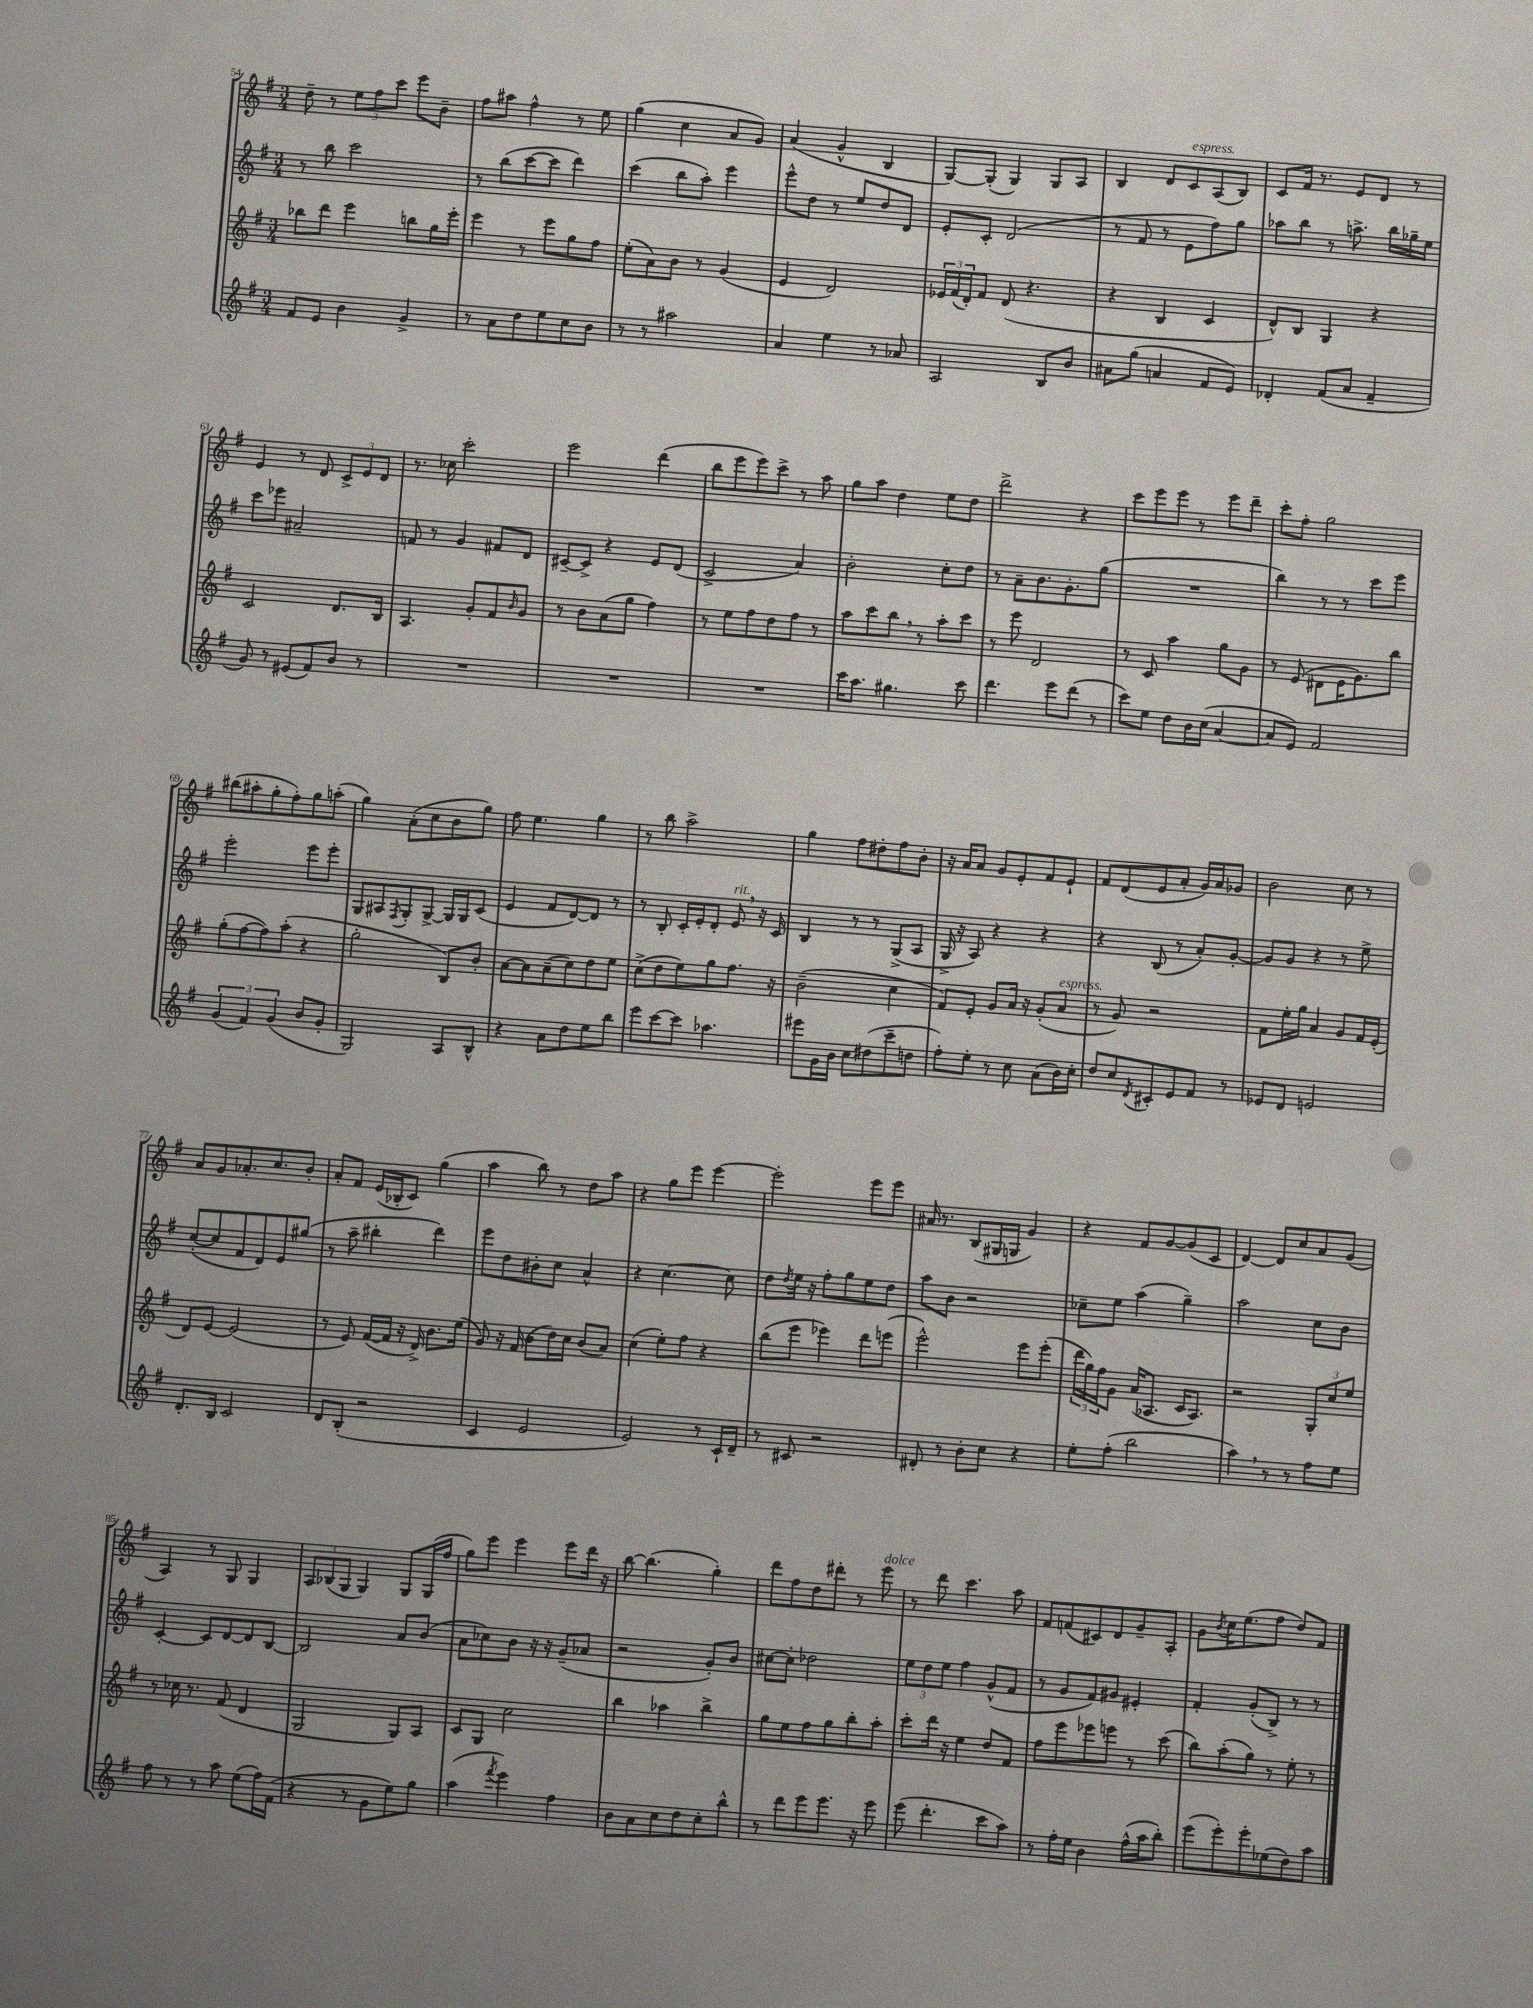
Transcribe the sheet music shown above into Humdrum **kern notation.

**kern	**kern	**kern	**kern
*part4	*part3	*part2	*part1
*staff4	*staff3	*staff2	*staff1
*clefG2	*clefG2	*clefG2	*clefG2
*k[f#]	*k[f#]	*k[f#]	*k[f#]
*M3/4	*M3/4	*M3/4	*M3/4
=54	=54	=54	=54
8f#/L	8bb-X\L	8r	8dd~\
8e/J	8ddd\J	8bb\	8r
4b\	4eee\	2ccc\	12ee\L
.	.	.	12ff#\
.	.	.	12ccc\J
4g^/	8bbn\L	.	8eee\L
.	16gg\L	.	8b~\J
.	16eee'\JJ	.	.
=55	=55	=55	=55
8r	4eee\	8r	8ff#\L
8a\L	.	(8bb\L	8aa#X\J
8dd\	8r	[8ccc\	4ff#^^\
8ee\	8eee\L	8ccc\J]	.
8cc\	8gg\	4ddd\)	8r
8b\J	8ff#\J	.	8ee\
=56	=56	=56	=56
8r	(8ee'\L	(4ccc\	(4gg\
8r	8a\)	.	.
2aa#X\	8b\J	8bb\L	4cc\
.	8r	8aa'\J)	.
.	(4g/	4eee\	8a/L
.	.	.	8g/J)
=57	=57	=57	=57
4a/	4e/	8eee^^\L	(4a/
.	.	8dd\J	.
4ee\	2d/)	8r	4g^^/
.	.	8ee/L	.
8r	.	8dd/	4B/
8a-X/	.	8d/J	.
=58	=58	=58	=58
2A/	24e-X/LL	8e'/L	[8G/L)
.	(24f#/	.	.
.	24d'/J)	.	.
.	8f#/J	8c'/J	(8G'/J]
.	(8d/	(2d/	4G/)
.	4.r	.	.
8B/L	.	.	8G/L
8b/J	.	.	8A/J
=59	=59	=59	=59
8a#X\L	4r	8r	4B/
(8gg\J	.	8f#/	.
4an/	4B/	8r	8d/L
!	!	!	!LO:TX:a:i:t=espress.
.	.	8e\L	8c/
8f#/L	4c/	8ff#\)	(8A/
8e/J)	.	8gg\J	8B/J)
=60	=60	=60	=60
4d-X'/	8d^^/L)	8aa-X\L	8c/L
.	8B/J	8bb\J	16f#/Jk
.	.	.	8.r
(8f#/L	4G/	8r	.
8a/J	.	8.aan^\	8e/L
4f#~/	4r	.	8d/J
.	.	16bb\LL	.
.	.	16gg-X~\	8r
.	.	16ee\JJ	.
!!LO:LB:g=z
=61	=61	=61	=61
8g/)	2c/	8ccc\L	4e/
8r	.	8eee-X\J	.
(8e#X/L	.	2a#X~/	8r
8f#/)	.	.	8d/
8b/J	8.d/L	.	12c^/L
.	.	.	12e/
8r	.	.	.
.	.	.	12d/J
.	16B/Jk	.	.
=62	=62	=62	=62
2.r	4.A/	8fn/	8.r
.	.	8r	.
.	.	.	16cc-X\
.	.	4g/	2ccc'\
.	8g'/L	.	.
.	8f#/	8f#X/L	.
.	16qqb/	.	.
.	8g/J	8d/J	.
=63	=63	=63	=63
2.r	8r	[8c#X~/L	2eee\
.	8b\L	8c#^/J]	.
.	(8a\	4r	.
.	8gg\J	.	.
.	4ff#\)	8e/L	(4ddd\
.	.	(8d/J	.
=64	=64	=64	=64
2.r	8r	2c^/	8bb\L
.	8ee\L	.	8eee\
.	8ff#\	.	8eee\)
.	8dd\	.	8ccc^\J
.	8ff#\J	4a/)	8r
.	8r	.	8aa\
=65	=65	=65	=65
16ccc\KL	8aa\L	2b'\	8gg\L
8.aa\J	.	.	.
.	8ccc\	.	8aa\J
4.gg#X\	8bb,\J	.	4dd\
.	8r	.	.
.	8aa'\L	8cc'\L	8ee\L
8ccc\	8ccc\J	8dd\J	8dd\J
=66	=66	=66	=66
4.ddd\	8r	8r	2ddd^\
.	8eee\	8a~\L	.
.	2d/	8.b\	.
8eee\L	.	.	.
.	.	8.g'\	.
(8ddd\J	.	.	4r
8r	.	(8gg\J	.
=67	=67	=67	=67
8ccc\L)	8r	2.r	8ccc\L
8ee\J	8c/	.	8eee\
8dd\L	4aa\	.	8eee\J
16b\L	.	.	8r
(16cc\JJ	.	.	.
[4a/	8gg\L	.	8eee\L
.	8g\J	.	8ddd~\J
=68	=68	=68	=68
8a/L]	8r	4bb\)	8ccc'\L
8e/J)	(8e/	.	8ff#'\J
2f#/	8d#X\L	8r	2gg\
.	16e\K	8r	.
.	8.g\)	.	.
.	.	8ccc\L	.
.	8bb\J	8eee\J	.
!!LO:LB:g=z
=69	=69	=69	=69
(6g/	(8gg'\L	2eee'\	(8bb#X\L
.	[8ff#\	.	8aa#X'\
6f#/)	.	.	.
.	8ff#\])	.	8gg'\
(6g/	.	.	.
.	(8aa'\J	.	8ff#'\)
8b/L	4r	8eee\L	8gg\
8g'/J	.	8eee'\J	(8aan'\J
=70	=70	=70	=70
2G/)	2gg'\	8G/L	4gg\)
.	.	8A#X/	.
.	.	8qF#/	.
.	.	8G'/	(8a'\L
.	.	[8G^/J	8cc\
8A/L	8B/L)	16G/LL]	8b\
.	.	16G/J	.
8B^^/J	8b'/J	(8c/J	8gg\J)
=71	=71	=71	=71
4r	[8a\L	4e/	8ff#\
.	8a\]	.	4.ee\
8a\L	(8a~\	8f#/L	.
8dd\	8cc\)	[8d/)	.
8ee\	8dd\	8d/J]	4gg\
8bb\J	8ee\J	8r	.
=72	=72	=72	=72
8eee\L	(8cc^\L	8r	8r
[8ccc\	8dd\	8B'/	8bb\
8ccc\J]	8ee\)	16c'/LL	2aa^\
.	.	16e'/J	.
4.aa-X\	8gg\	8d'/J	.
!	!	!LO:TX:a:i:t=rit.	!
.	8.ff#\J	8e,/	.
.	.	16r	.
.	16r	16c/	.
=73	=73	=73	=73
8eee#X\L	(2b~\	4B/	4gg\
16g\L	.	.	.
16b\JJ	.	.	.
8cc\L	.	8r	8ff#\L
(8dd#X\	.	8r	8dd#X'\
8ccc~\	4cc\	(8G^/L	8ff#\
8ddn\J	.	8A/J	8b'\J
=74	=74	=74	=74
8ff#'\L)	8f#/L)	16G^/	16r
.	.	16r	16a/KL
8ee'\J	8e'/J	8A/)	8a/J
8r	8g/L	4r	8g/L
8cc\	16a/Jk	.	8e'/
.	16r	.	.
(8a\L	(8g'/L	4r	8f#/
!	!LO:TX:a:i:t=espress.	!	!
16b\L)	8a/J	.	8e`/J
16cc'\JJ	.	.	.
=75	=75	=75	=75
8dd/L	8r	4r	8f#/L
8cc/	8g/)	.	(8d/
8qd/	.	.	.
8c#X'/	2r	(8B/	8e/
8e/	.	8r	8a'/J
8f#/J	.	8a'/L)	16g/LL)
.	.	.	16a/J
8r	.	[8g'/J	8g-X/J
=76	=76	=76	=76
8e-X/L	8f#\L	8g/L]	2b\
8d/J	16ee'\L	8g/J	.
.	16gg\JJ	.	.
2en/	4a/	4r	.
.	8g/L	8r	8cc\
.	16f#/L	8ee^\	8r
.	(16e'/JJ	.	.
!!LO:LB:g=z
=77	=77	=77	=77
8.d'/L	8d/L)	([8cc'/L	8a/L
.	[8e/J	8cc/]	8g/
16B/Jk	.	.	.
2c/	(2e/]	8f#/	8.a-X'/
.	.	8d/)	.
.	.	.	8.cc/
.	.	8e/	.
.	.	(8gg#X/J	8b'/J
=78	=78	=78	=78
8d/L	8r	8r	8a'/L
(8B'/J	8e/)	8aa~\	8f#/J
2r	([16f#/LL	4bb#X'\	(16e/LL
.	16f#/JJ]	.	16B-X'/J
.	16r	.	8c/J)
.	16d^/)	.	.
.	8.b\L	4ddd\)	(4gg\
.	(16ee\Jk	.	.
=79	=79	=79	=79
4c/	8g/)	8eee\L	4aa\
.	16r	8dd\	.
.	(16f#/	.	.
2e/	8b\L	8b#X'\	8bb\)
.	16dd\L)	8cc\J	8r
.	16cc\JJ	.	.
.	(8b/L	4a^^/	8dd\L
.	8a/J)	.	8aa\J
=80	=80	=80	=80
2e/)	(4cc\	4r	4r
.	8ee'\L)	[4.cc\	8gg\L
.	8ff#\J	.	8eee\J
8r	4r	.	[4eee\
16c`/LL	.	8cc\]	.
16d~/JJ	.	.	.
=81	=81	=81	=81
8r	(8bb\L	8dd\L	2eee'\]
.	.	8qdd/	.
8c#X/	8eee\J	16ee\Jk	.
.	.	16r	.
2r	4eee-X\)	8ff#'\L	.
.	.	8gg\	.
.	8ddd\L	8ee\	8eee\L
.	(8eeen\J	8dd\J	8eee\J
=82	=82	=82	=82
8d#X'/	2eee^^\)	8aa\L	16a#X/
.	.	.	8.r
8r	.	8b\J	.
8b'\L	.	2r	(8B/L
8cc\J	.	.	16G#X/L
.	.	.	16Gn/JJ
4r	8eee\L	.	4g/)
.	(8eee'\J	.	.
=83	=83	=83	=83
8ee'\L	24ddd\LL	8cc-X~\L	4r
.	24gg\)	.	.
.	24ff#\J	.	.
(8ff#'\J	8g\J	8ee\J	.
2bb\	(16a/KL	(4aa\	8f#/L
.	8.A-X/J	.	.
.	.	.	[8g/
.	16c/KL	4gg~\)	(8g/]
.	8.A-/J)	.	.
.	.	.	8c/J
=84	=84	=84	=84
4aa,\)	2r	2aa\	[4d/)
8r	.	.	8d/L]
8r	.	.	8cc/
8ff#\L	12G'/L	8cc\L	8a/
.	12cc/	.	.
8ee\J	.	8b\J	(8g/J
.	12ee/J	.	.
!!LO:LB:g=z
=85	=85	=85	=85
8ff#\	8r	[4c'/	4A/)
8r	16cc-X\	.	.
.	8.r	.	.
8r	.	8c/L]	8r
8aa\	(8f#/	[8d/	8G/
(8ee\L	4d/	8d/]	4G/
16ff#\L)	.	[8B/J	.
(16f#\JJ	.	.	.
=86	=86	=86	=86
4r	2G/	2B/]	12A/L
.	.	.	(12B-X/
.	.	.	12G/J
8r	.	.	4G/)
8g\L	.	.	.
8ee\)	8G/L)	8a/L	8G/L
8gg\J	8A/J	(8b/J	(16G/L
.	.	.	16ff#/JJ
=87	=87	=87	=87
(4aa\	8c/L	8a\L	8gg\L)
.	8G/J	8cc-X\)	8eee\J
8qfff#/	.	.	.
4eee\)	2cc\	8b\J	4eee\
.	.	16r	.
.	.	16r	.
4ff#\	.	(8g~/L	8eee\L
.	.	8a-X/J	16ddd\Jk
.	.	.	16r
=88	=88	=88	=88
8b\L	4bb\	2r	[8bb\
8a\	.	.	(4.bb\]
8cc\	4aa-X\	.	.
8dd\	.	.	.
8cc'\	4bb^\	8g'/L)	4gg'\)
8bb^^\J	.	8b/J	.
=89	=89	=89	=89
8r	8gg\L	[8cc#X\L	8ddd\L
8ddd\L	8ee\	8cc#'\J]	8ff#\
8eee\	8ff#\	2dd-X\	8dd\
8.eee\J	8gg\	.	8ddd#X'\J
.	8bb'\	.	8r
16r	.	.	.
!	!	!	!LO:TX:a:i:t=dolce
8eee\	8aa'\J	.	8eee\
=90	=90	=90	=90
(8eee\	8ccc'\L	12ee\L	8r
.	.	12dd\	.
4.ddd'\	16ddd\Jk	.	8ddd\
.	.	12ee\J	.
.	16r	.	.
.	4ee\	4ff#\	4.ccc\
8ccc\L	8dd/L	(8g^^/L	.
8aa\J)	8f#/J	8f#/J	8aa\
=91	=91	=91	=91
8r	8ff#\L	8r	8f#/L
16ff#'\LL	8eee\	8g/L	(8fn/
16ee\JJ	.	.	.
4b\	8eee-X\	8f#/)	8c#X/)
.	8eeen\J	8g#X/J	8d/
(16ff#^^\LL	8r	4e#X'/	8g~/
16aa\J	.	.	.
8bb'\J)	(8ccc\	.	8A'/J
=92	=92	=92	=92
(8eee\L	8bb\L)	4f#'/	8g\L
.	.	.	8qb/
8eee'\)	(8aa'\	.	16cc\K
.	.	.	(8.ee\
8eee'\	8gg\J)	(8g'/L	.
(8ee-X\	8r	8B^/J)	8ff#\J
8dd\)	8ee'\	8r	8dd/L)
8aa\J	8r	8r	8f#/J
==	==	==	==
*-	*-	*-	*-
